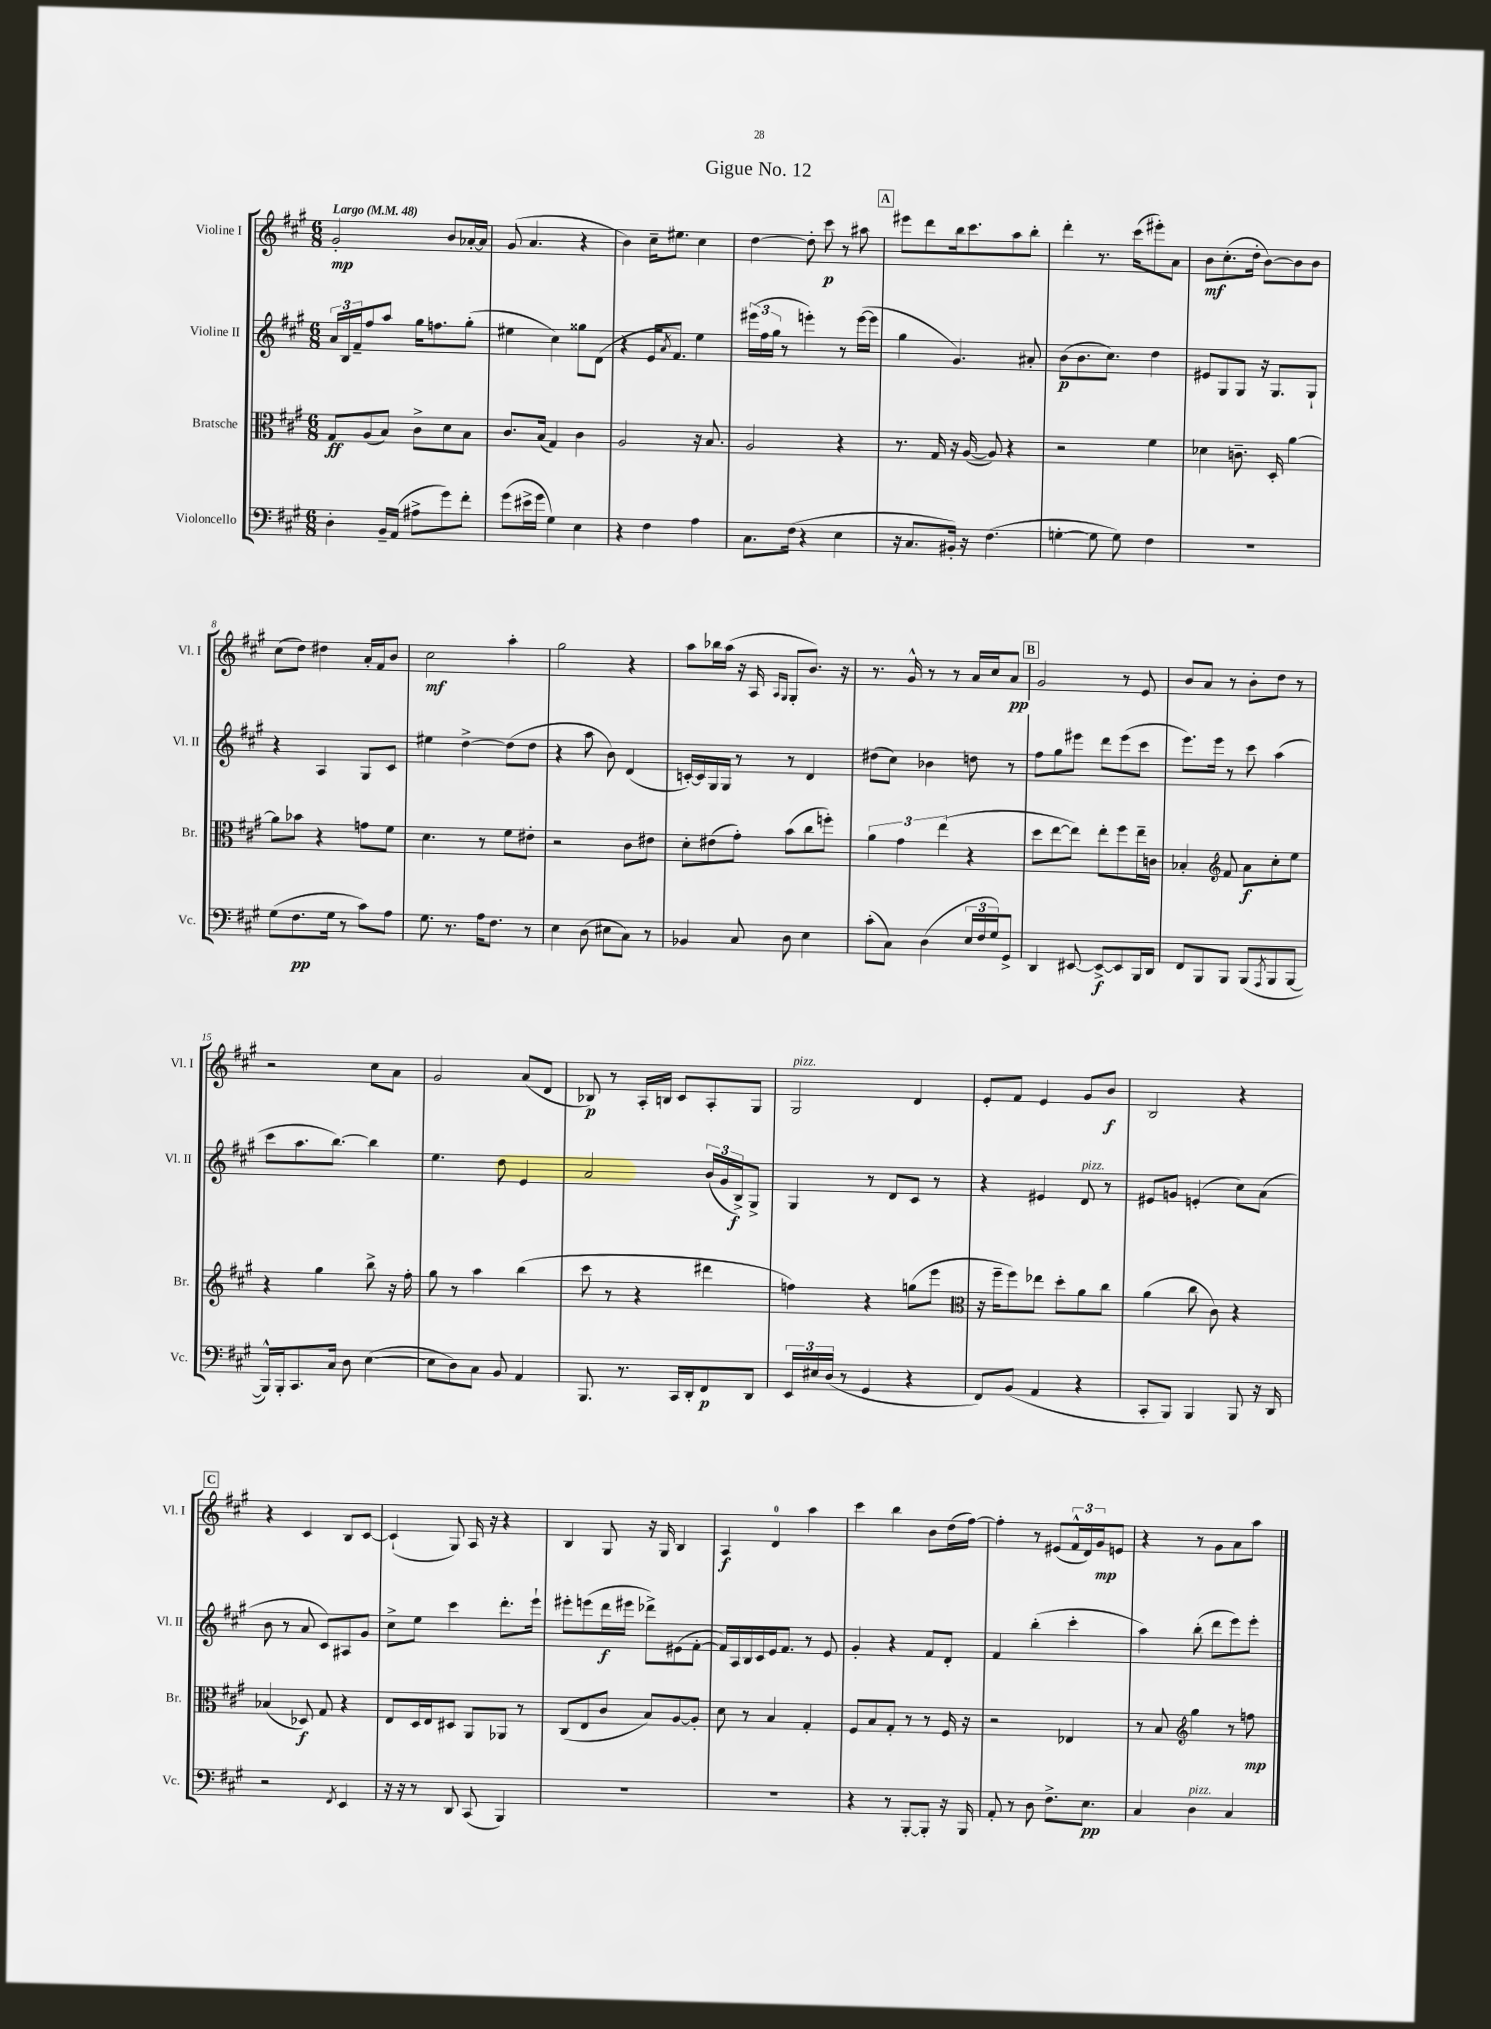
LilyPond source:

\header { title = "Gigue No. 12" }
<<
\new StaffGroup <<
\new Staff = "s0" \with { instrumentName = "Violine I" shortInstrumentName = "Vl. I" } {
    \clef treble \key a \major \numericTimeSignature \time 6/8 \tempo "Largo" 4 = 48
    gis'2-.\mp b'8 aes'16~-. aes'16 |
    gis'8( a'4. r4 |
    b'4) cis''16-- eis''8. cis''4 |
    d''4~ d''8-. cis'''8\p r8 ais''8 |
    \mark \markup { \box "A" } eis'''8 d'''8 b''16 cis'''8. a''8 b''8-. |
    d'''4-. r8. cis'''16( eis'''8-.) a'8 |
    b'8\mf cis''8.-.( d''16-. b'8~) b'8 b'8 |
    cis''8( d''8) dis''4 a'16-. fis'16 b'8 |
    cis''2\mf a''4-. |
    gis''2 r4 |
    a''8 bes''16 a''16( r16 a16 \grace { a16 gis16 } gis8-. b'8.) r16 |
    r8. gis'16-^ r8 r8 a'16 cis''16 a'8\pp |
    \mark \markup { \box "B" } gis'2 r8 e'8 |
    b'8 a'8 r8 b'8-. d''8 r8 |
    r2 cis''8 a'8 |
    gis'2 a'8( d'8 |
    bes8\p) r8 a16-. b16 cis'8 a8-. gis8 |
    gis2^\markup { \italic "pizz." } d'4 |
    e'8-. fis'8 e'4 gis'8 b'8\f |
    b2 r4 |
    \mark \markup { \box "C" } r4 cis'4 b8 cis'8~ |
    cis'4-!( gis8) a16 r16 r4 |
    b4 gis8 r16 gis16 b4 |
    a4\f d'4-0 a''4 |
    cis'''4 b''4 b'8 d''16( fis''16~) |
    fis''4-. r8 eis'8( \tuplet 3/2 { fis'16-^ d'16) gis'16\mp } e'8 |
    r4 r8 gis'8 a'8 a''8 \bar "|." |
}
\new Staff = "s1" \with { instrumentName = "Violine II" shortInstrumentName = "Vl. II" } {
    \clef treble \key a \major \numericTimeSignature \time 6/8
    \tuplet 3/2 { a'16 b16 fis'16-- } fis''8 a''8 gis''16 f''8. gis''8-.( |
    eis''4 cis''4) gisis''8 d'8( |
    r4 e'16 \acciaccatura { a'8 } fis'8.) e''4 |
    \tuplet 3/2 { eis'''16( fis''16 gis''16 } r8 e'''4-.) r8 e'''16~( e'''16 |
    \mark \markup { \box "A" } gis''4 gis'4.) ais'8-. |
    b'8\p( b'8. cis''8.) d''4 |
    eis'8 gis8 gis8 r16 gis8. gis8-! |
    r4 a4 gis8 cis'8 |
    eis''4 d''4~-> d''8( d''8 |
    r4 a''8 b'8) d'4( |
    c'16~-.) c'16 gis16 gis16 r8 r8 d'4 |
    dis''8( cis''8) bes'4 d''8 r8 |
    \mark \markup { \box "B" } fis''8 gis''8 eis'''8 d'''8 eis'''8( cis'''8 |
    e'''8.) e'''16 r8 cis'''8 a''4( |
    cis'''8 a''8. b''8.~) b''4 |
    e''4. d''8 e'4 |
    a'2 \tuplet 3/2 { b'16( gis'16 b16->\f) } gis8-> |
    gis4 r8 d'8 cis'8 r8 |
    r4 eis'4 d'8^\markup { \italic "pizz." } r8 |
    eis'8 g'8 e'4-.( cis''8) a'8( |
    \mark \markup { \box "C" } b'8 r8 a'8 cis'8) ais8 gis'8 |
    cis''8-> e''8 cis'''4 d'''8.-. e'''16-! |
    eis'''8-. e'''8( d'''16\f eis'''16 des'''8->) eis'8( fis'8~-. |
    fis'16) a16 b16 cis'16 e'16 fis'8. r8 e'8 |
    gis'4-. r4 fis'8 d'8-. |
    fis'4 b''4-.( cis'''4-. |
    a''4) b''8-.( d'''8 e'''8) e'''8-. \bar "|." |
}
\new Staff = "s2" \with { instrumentName = "Bratsche" shortInstrumentName = "Br." } {
    \clef alto \key a \major \numericTimeSignature \time 6/8
    gis8\ff a8( b8) cis'8-> d'8 b8 |
    cis'8. b16( gis4) cis'4 |
    a2 r16 b8. |
    a2 r4 |
    \mark \markup { \box "A" } r8. gis16 r16 a16~( a8) r4 |
    r2 fis'4 |
    des'4 c'8.-- d16-. a'4~ |
    a'8 bes'8 r4 g'8 fis'8 |
    d'4. r8 fis'8 eis'8-. |
    r2 cis'8 eis'8 |
    d'8-. eis'8( gis'8-.) b'8( cis''8 f''8-.) |
    \tuplet 3/2 { a'4 gis'4 e''4( } r4 |
    \mark \markup { \box "B" } d''8 e''8~ e''8) e''8-. fis''8 e''16-- c'16 |
    bes4-. \clef treble fis'8 a'8\f cis''8-. e''8 |
    r4 gis''4 b''8-> r16 fis''16-. |
    gis''8 r8 a''4 b''4( |
    cis'''8 r8 r4 dis'''4 |
    f''4) r4 g''8( e'''8 |
    \clef alto r16 fis''16-- fis''8) ees''8 d''8-. a'8 cis''8 |
    a'4( cis''8 cis'8) r4 |
    \mark \markup { \box "C" } bes4( des8\f) gis8 r4 |
    e8 d16 e16 dis8 a,8 aes,8 r8 |
    cis8( e8 cis'8 b8) a8~ a8-. |
    d'8 r8 b4 gis4-. |
    fis8 b8 gis8-. r8 r8 fis16 r16 |
    r2 ees4 |
    r8 b8 \clef treble gis''4 r8 f''8\mp \bar "|." |
}
\new Staff = "s3" \with { instrumentName = "Violoncello" shortInstrumentName = "Vc." } {
    \clef bass \key a \major \numericTimeSignature \time 6/8
    d4-. b,16-- a,16( ais8-> gis'8) fis'8-. |
    gis'8( eis'16-> gis'16 gis4) e4 |
    r4 fis4 a4 |
    cis8. fis16( r4 e4 |
    \mark \markup { \box "A" } r16 cis8. bis,16-.) r16 fis4.( |
    g4~-. g8 g8) fis4 |
    r2. |
    gis8( fis8.\pp gis16 r8 cis'8) a8 |
    gis8. r8. a16 fis8. r8 |
    e4 d8( eis8 cis8) r8 |
    bes,4 cis8 d8 e4 |
    cis'8-.( cis8) d4( \tuplet 3/2 { e16 fis16 gis16) } gis,8-> |
    \mark \markup { \box "B" } d,4 eis,8~ eis,8~->\f eis,8 b,,16 d,16 |
    fis,8 b,,8 b,,8 b,,8( \acciaccatura { a,,8 } b,,8 b,,8~ |
    b,,16-^) b,,16-. cis,8. cis16 d8 e4~( |
    e8 d8) cis8 b,8 a,4 |
    b,,8. r8. cis,16 d,16-. fis,8\p d,8 |
    \tuplet 3/2 { e,16 eis16 d16( } r8 gis,4 r4 |
    fis,8) b,8( a,4 r4 |
    cis,8-. b,,8) b,,4 b,,8 r16 d,16 |
    \mark \markup { \box "C" } r2 \acciaccatura { fis,8 } e,4 |
    r16 r16 r8 d,8 cis,8( b,,4) |
    R2. |
    R2. |
    r4 r8 b,,8~-. b,,8-. r16 b,,16 |
    a,8-. r8 d8 fis8.-> e8.\pp |
    cis4 d4^\markup { \italic "pizz." } cis4 \bar "|." |
}
>>
>>
